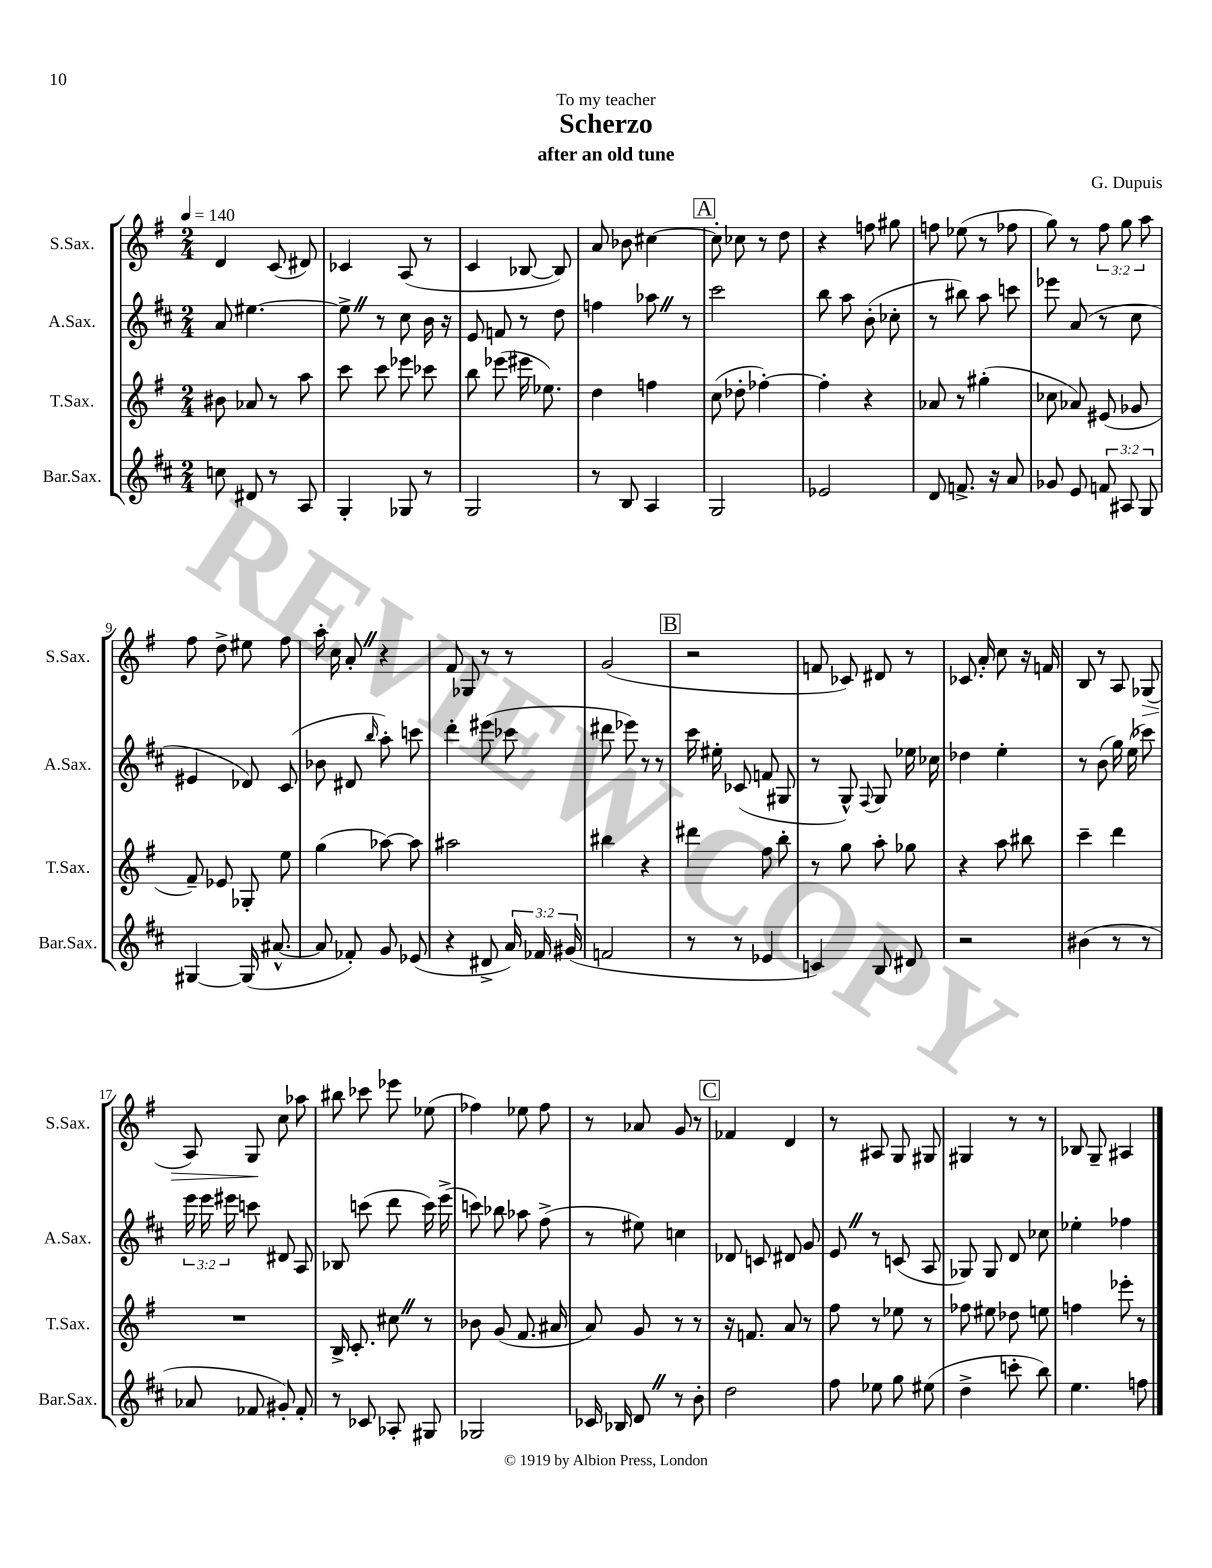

**kern	**kern	**kern	**kern	**dynam
*part4	*part3	*part2	*part1	*part1
*staff4	*staff3	*staff2	*staff1	*staff1
*I"Bar.Sax.	*I"T.Sax.	*I"A.Sax.	*I"S.Sax.	*
*I'Bar.Sax.	*I'T.Sax.	*I'A.Sax.	*I'S.Sax.	*
*clefG2	*clefG2	*clefG2	*clefG2	*
*k[f#c#]	*k[f#]	*k[f#c#]	*k[f#]	*
*M2/4	*M2/4	*M2/4	*M2/4	*
*MM140	*MM140	*MM140	*MM140	*
=1	=1	=1	=1	=1
8ccn\	8b#X\	8a/	4d/	.
8d#X/	8a-X/	[4.ee#X\	.	.
8r	8r	.	(8c/	.
8A/	8aa\	.	8d#X/)	.
=2	=2	=2	=2	=2
4G'/	8ccc\	8ee#^Z\]	4c-X/	.
.	8ccc\	8r	.	.
8G-X/	8eee-X\	8cc#\	(8A/	.
8r	8ccc-X\	16b\	8r	.
.	.	16r	.	.
=3	=3	=3	=3	=3
2G/	8bb\	8e/	4c/	.
.	(8eee-X\	8fn/	.	.
.	16eee#X\	8r	[8B-X/	.
.	8.ee-X\)	.	.	.
.	.	8dd\	8B-/])	.
=4	=4	=4	=4	=4
8r	4dd\	4ffn\	8a/	.
8B/	.	.	8b-X\	.
4A/	4ffn\	8aa-XZ\	[4cc#X\	.
.	.	8r	.	.
!!LO:REH:place=s1:t=A
=5	=5	=5	=5	=5
2G/	(8cc\	2ccc#\	8cc#'\]	.
.	8dd-X'\	.	8cc-X\	.
.	[4ff-X'\)	.	8r	.
.	.	.	8dd\	.
=6	=6	=6	=6	=6
2e-X/	4ff-'\]	8bb\	4r	.
.	.	8aa\	.	.
.	4r	(8b'\	8ffn\	.
.	.	8cc-X'\	8gg#X\	.
=7	=7	=7	=7	=7
8d/	8a-X/	8r	8ffn\	.
8.fn^/	8r	8bb#X\)	(8ee-X\	.
.	(4gg#X'\	8aa\	8r	.
16r	.	.	.	.
8a/	.	8cccn\	8ff-X\	.
=8	=8	=8	=8	=8
8g-X/	8cc-X\	8eee-X\	8gg\)	.
8e/	8a-X/)	(8a/	8r	.
12fn/	(8e#X/	8r	12ff#\	.
12A#X/	.	.	12gg\	.
.	8g-X/	8cc#\	.	.
12G/	.	.	12aa\	.
!!LO:LB:g=z
=9	=9	=9	=9	=9
[4G#X/	8f#~/)	4e#X/	8ff#\	.
.	8e-X/	.	8dd^\	.
(16G#/]	8G-X'/	8d-X/)	8ee#X\	.
[8.a#X^^/	.	.	.	.
.	8ee\	(8c#/	8ff#\	.
=10	=10	=10	=10	=10
8a#/]	(4gg\	8b-X\	16aa'\	.
.	.	.	16cc\	.
8f-X'/)	.	8d#X/	8a'Z/	.
.	.	16qqbb/	.	.
8g/	[8aa-X\)	8aa'\)	4r	.
(8e-X/	8aa-\]	8cccn\	.	.
=11	=11	=11	=11	=11
4r	2aa#X\	4ddd'\	8f#/	.
.	.	.	8G-X/	.
8d#X^/	.	(8eee#X\	8r	.
24a/)	.	8ccc-X\	8r	.
24f-X/	.	.	.	.
(24g#X/	.	.	.	.
=12	=12	=12	=12	=12
2fn/	4bb#X\	8ddd#X\	(2g/	.
.	.	8eee-X\)	.	.
.	4r	8r	.	.
.	.	8r	.	.
!!LO:REH:place=s1:t=B
=13	=13	=13	=13	=13
8r	4ddd#X\	16ccc#\	2r	.
.	.	16ee#X'\	.	.
8r	.	(8c-X/	.	.
4e-X/	8ff#\	8fn/	.	.
.	8bb'\	8G#X/	.	.
=14	=14	=14	=14	=14
4cn/)	8r	8r	8fn/	.
.	8gg\	8G^^/)	8c-X/)	.
.	.	8qqF#/	.	.
8B/	8aa'\	8G/	8d#X/	.
8d#X/	8gg-X\	16ee-X\	8r	.
.	.	16cc-X\	.	.
=15	=15	=15	=15	=15
2r	4r	4dd-X\	8.c-X/	.
.	.	.	16a'/	.
.	8aa\	4ee'\	8cc\	.
.	8bb#X\	.	16r	.
.	.	.	16fn/	.
=16	=16	=16	=16	=16
(4b#X\	4ccc~\	8r	8B/	.
.	.	(8b\	8r	.
8r	4ddd\	16gg\)	8A/	.
.	.	(16ee\	.	.
!	!	!	!	!LO:HP:b
8r	.	8ccc-X\)	(8G-X/	>
!!LO:LB:g=z
=17	=17	=17	=17	=17
8a-X/	2r	24eee\	8A/)	.
.	.	24eee\	.	.
.	.	24eee#X\	.	.
8f-X/	.	8cccn\	8G/	.
8g#X'/)	.	8d#X/	8cc\	]
8f-'/	.	8A/	8aa-X\	.
=18	=18	=18	=18	=18
8r	16B^/	8B-X/	8bb#X\	.
.	8.c'/	.	.	.
8c-X/	.	(8cccn\	8ccc-X\	.
8A-X'/	8cc#XZ\	8ddd\	8eee-X\	.
8G#X/	8r	16ccc\)	(8ee-X\	.
.	.	(16eee^\	.	.
=19	=19	=19	=19	=19
2G-X/	8b-X\	8cccn\)	4ff-X\)	.
.	(8g/	8bb-X\	.	.
.	8.f#/	8aa-X\	8ee-X\	.
.	.	(8ff#^\	8ff-\	.
.	16a#X/	.	.	.
=20	=20	=20	=20	=20
16c-X/	8a/)	8r	8r	.
16B-X/	.	.	.	.
8dZ/	8g/	8ee#X\)	8a-X/	.
8r	8r	4ccn\	8g/	.
8b'\	8r	.	8r	.
!!LO:REH:place=s1:t=C
=21	=21	=21	=21	=21
2dd\	16r	8d-X/	4f-X/	.
.	8.fn/	.	.	.
.	.	8cn/	.	.
.	8a/	8d#X/	4d/	.
.	8r	8g/	.	.
=22	=22	=22	=22	=22
8ff#\	8ff#\	8eZ/	8r	.
8ee-X\	8r	8r	8A#X/	.
8gg\	8ee-X\	(8cn/	8G/	.
(8ee#X\	8r	8A/	8G#X/	.
=23	=23	=23	=23	=23
4dd^\	8ff-X\	8G-X/)	4G#X/	.
.	8ee#X\	8G-/	.	.
8cccn'\	8dd-X\	8d/	8r	.
8bb\)	8een\	8cc-X\	8r	.
=24	=24	=24	=24	=24
4.ee\	4ffn\	4ee-X'\	8B-X/	.
.	.	.	8G~/	.
.	8eee-X'\	4ff-X\	4A#X/	.
8ffn\	8r	.	.	.
==	==	==	==	==
*-	*-	*-	*-	*-
